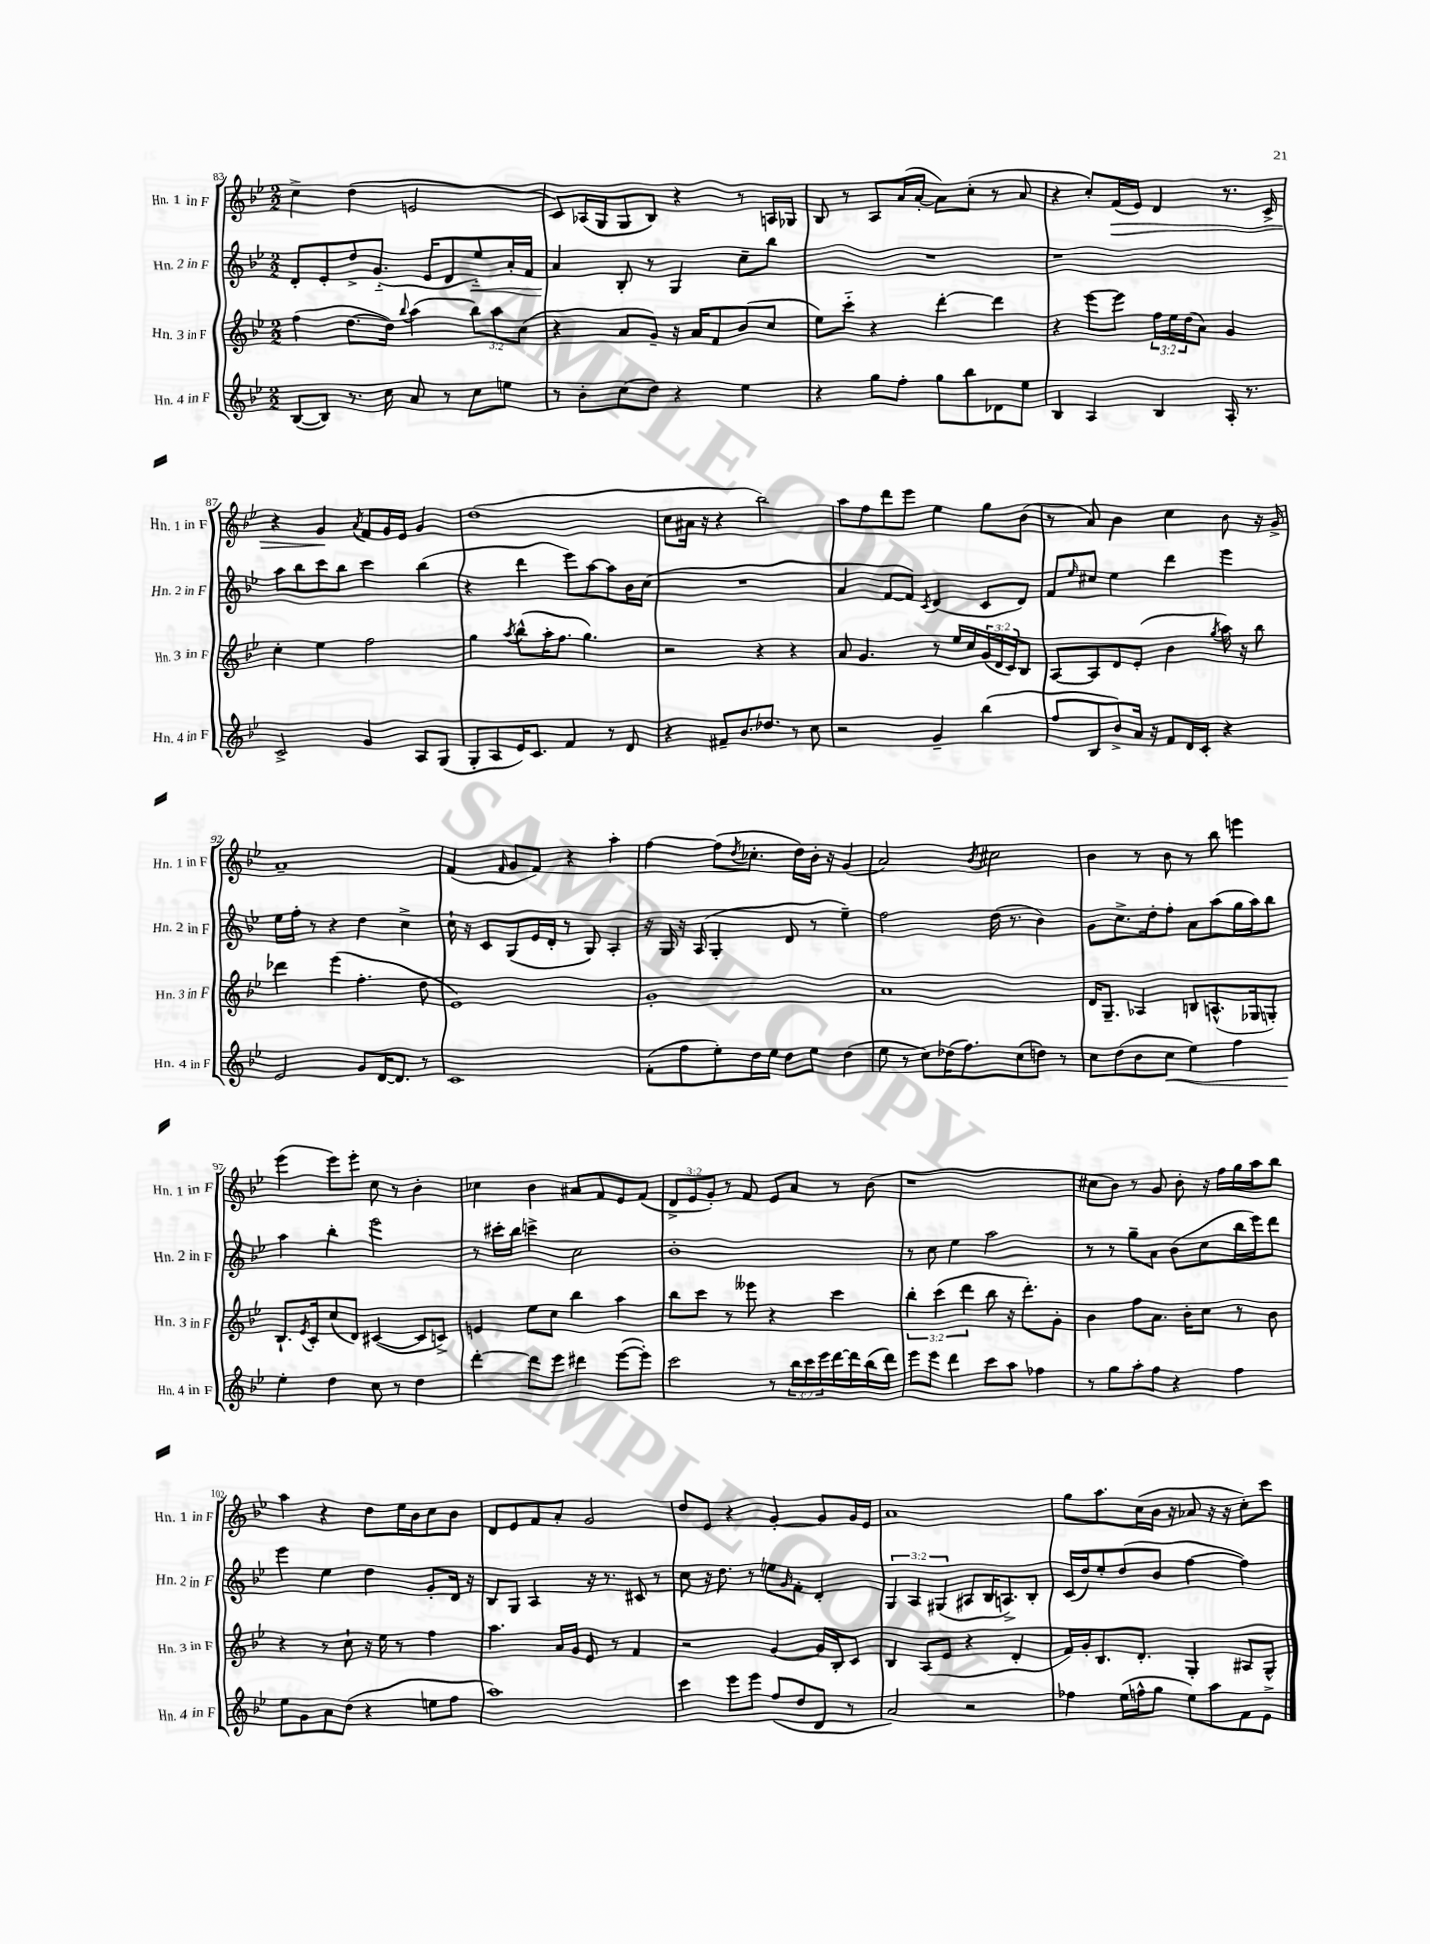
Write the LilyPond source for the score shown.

<<
\new StaffGroup <<
\new Staff = "s0" \with { instrumentName = "Hn. 1 in F" shortInstrumentName = "Hn. 1 in F" } {
    \clef treble \key bes \major \numericTimeSignature \time 2/2 \override Staff.TupletNumber.text = #tuplet-number::calc-fraction-text
    c''4-> d''4( e'2 |
    c'8) aes16( g16 g8 bes8) r4 r8 a16 ges16 |
    bes8 r8 a8 a'16( a'16~-. a'8) c''8-.( r8 a'8 |
    r4 c''8-.) f'16\>( ees'16) d'4 r8. c'16-> |
    r4 g'4\! \acciaccatura { a'8 } f'8 g'16 ees'16 g'4 |
    d''1( |
    c''8 ais'16 r16 r4 bes''2) |
    a''8 f''8 d'''8 ees'''8 ees''4 g''8 bes'8( |
    r8 a'8) bes'4 c''4 bes'8 r16 g'16-> |
    a'1-- |
    f'4( \grace { f'16 } g'8 f'8) r4 a''4-. |
    f''4~ f''8( \acciaccatura { d''8 } ces''8.-. d''16) bes'16-. r16 g'4( |
    a'2) \acciaccatura { bes'8 } cis''2 |
    bes'4 r8 bes'8 r8 bes''8 e'''4 |
    ees'''4( ees'''8) ees'''8-. c''8 r8 bes'4-. |
    ces''4 bes'4 ais'8 f'8 ees'8 f'8( |
    \tuplet 3/2 { d'8-> ees'8 g'8-.) } r8 f'8 ees'8 a'8 r8 bes'8( |
    r1 |
    cis''8 bes'8) r8 g'8 bes'8-. r16 f''16 g''16 a''16 bes''8 |
    a''4 r4 d''8 ees''16 bes'16 c''8 bes'8 |
    d'8 ees'8 f'8 a'8-. g'2 |
    d''8 ees'8 r4 g'4~-. g'8 g'16 ees'16 |
    a'1 |
    g''8 a''8. c''16( bes'16 r16 aes'8 r16 r16 c''8-.) c'''8 \bar "|." |
}
\new Staff = "s1" \with { instrumentName = "Hn. 2 in F" shortInstrumentName = "Hn. 2 in F" } {
    \clef treble \key bes \major \numericTimeSignature \time 2/2 \override Staff.TupletNumber.text = #tuplet-number::calc-fraction-text
    d'8-. ees'8-. d''8-> g'8.-_( ees'16 d'8 ees''8-_\<) a'16-. f'16 |
    a'4\! bes8-. r8 g4 c''8-- bes''8 |
    R1 |
    r1 |
    a''8 bes''8 c'''8 bes''8 c'''4 bes''4( |
    r4 d'''4 ees'''8) a''8~ a''8 bes'16 c''16( |
    R1 |
    a'4 f'8~ f'8) \acciaccatura { c'8 } d'4( c'8 d'8) |
    f'8 \grace { ees''16 } cis''8 ees''4 d'''4 ees'''4 |
    ees''16 f''16-. r8 r4 d''4 c''4-> |
    c''16-! r16 c'8 g8( ees'16 d'16-. r8 g8) a4-. |
    r16 g16 r16 a16( g4-. d'8 r8 ees''4--) |
    f''2 d''16( r8. bes'4) |
    g'8 c''8.-> d''16-. f''8-. a'8 a''8( g''16 a''16) bes''8 |
    a''4 bes''4-. ees'''2 |
    r8 cis'''16-. bes''16 c'''4-> c''2 |
    bes'1-. |
    r8 c''8 ees''4 a''2 |
    r8 r8 g''8-- a'8 bes'8( c''8 bes''16 ees'''16) d'''8 |
    ees'''4 ees''4 d''4 g'8-. d'16 r16 |
    bes8 g8 a4 r16 r8. cis'8 r8 |
    c''8 r16 d''8. r8 e''8 \grace { g'16 } f'8-. d'4-. |
    \tuplet 3/2 { g4 a4 gis4( } ais8 bes16 a8.->) bes8-. |
    c'16( d''16) ees''8-. d''8( bes'8 f''4~ f''4) \bar "|." |
}
\new Staff = "s2" \with { instrumentName = "Hn. 3 in F" shortInstrumentName = "Hn. 3 in F" } {
    \clef treble \key bes \major \numericTimeSignature \time 2/2 \override Staff.TupletNumber.text = #tuplet-number::calc-fraction-text
    f''4( d''8.~ d''16) \appoggiatura { bes''8 } a''4( \tuplet 3/2 { bes''8) a''8 c''8( } |
    r4 a'8 g'8--) r16 a'16 f'8 bes'8( c''8 |
    ees''8) c'''8-_ r4 d'''4~-. d'''4 |
    r4 ees'''8~ ees'''8 \tuplet 3/2 { f''16 ees''16 d''16( } a'8) g'4 |
    c''4-. ees''4 f''2 |
    g''4 \acciaccatura { a''8 } bes''8-^( a''16-. f''8. g''4.) |
    r2 r4 r4 |
    a'8 g'4. r8 ees''16 c''16 \tuplet 3/2 { g'16( d'16 c'16) } bes8 |
    a8~ a8 d'8 ees'8-.( bes'4 \acciaccatura { g''8 } a''16) r16 bes''8 |
    des'''4 ees'''4( f''4.-. d''8 |
    ees'1) |
    g'1-. |
    a'1 |
    d'16 g8.-- aes4 b8 a8.-^( ges16 g8-.) |
    bes8.-! \acciaccatura { ees'8 } c'16-. c''8( d'8) cis'4~( cis'8 c'8->) |
    e'4 ees''8 c''8 bes''4 a''4 |
    bes''8 c'''8 r8 eeses'''8 r4 c'''4 |
    \tuplet 3/2 { bes''4-. c'''4( d'''4 } bes''8 r16 d'''8.-.) g'8-. |
    bes'4 f''8 a'8. bes'16-. c''8 r8 bes'8 |
    r4 r8 c''8-! r16 ees''16 r8 f''4 |
    a''4. a'16 g'16 ees'8 r8 f'4 |
    r2 g'4~ g'16 bes16-. c'8 |
    bes4 a8( ees'8 r4 d'4-. |
    f'16) g'16-. bes8. d'8.-. g4-. ais8 g8-^ \bar "|." |
}
\new Staff = "s3" \with { instrumentName = "Hn. 4 in F" shortInstrumentName = "Hn. 4 in F" } {
    \clef treble \key bes \major \numericTimeSignature \time 2/2 \override Staff.TupletNumber.text = #tuplet-number::calc-fraction-text
    bes8~( bes8) r8. c''16 a'8 r8 c''8 e''8 |
    r8 bes'8-. c''8( d''8) r4 ees''4 |
    r4 g''8 f''8-. g''8 bes''8 des'8 ees''8 |
    bes4 a4 bes4 a16-. r8. |
    c'2-> g'4 a8 g8( |
    g8-. a8 ees'16) c'8. f'4 r8 d'8 |
    r4 fis'8-- bes'8. des''8. r8 c''8 |
    r2 g'4-- bes''4( |
    f''8 bes8 bes'8->) a'16 r16 f'8 d'16 c'16-. r4 |
    ees'2 g'8 d'16~ d'8. r8 |
    c'1 |
    f'8-.( f''8 ees''8-.) d''16 ees''16 d''8 ees''8 d''4( |
    ees''8 r8 c''8) des''16( f''8.) c''8( d''8) r8 |
    c''8 d''8( bes'8 c''8\< ees''4) f''4 |
    ees''4-.\! d''4 c''8 r8 d''4 |
    d'''4~-. d'''8 ees'''8 dis'''4 ees'''8~( ees'''8-.) |
    c'''2 r8 \tuplet 3/2 { bes''16 c'''16 ees'''16 } d'''16~ d'''16 bes''16( d'''16) |
    ees'''8 ees'''8 d'''4 c'''8 a''8 fes''4 |
    r8 g''8 a''8-. f''8 r4 f''4 |
    ees''8 g'8 a'8 d''8( r4 e''8 f''8 |
    a''1) |
    c'''4 ees'''8 ees'''8 f''8( d''8 d'8 r8 |
    a'2) r2 |
    fes''4 ees''16( f''16-^ g''8 ees''8) a''8 f'8 ees'8-> \bar "|." |
}
>>
>>
\layout { \context { \Score currentBarNumber = #83 } }
